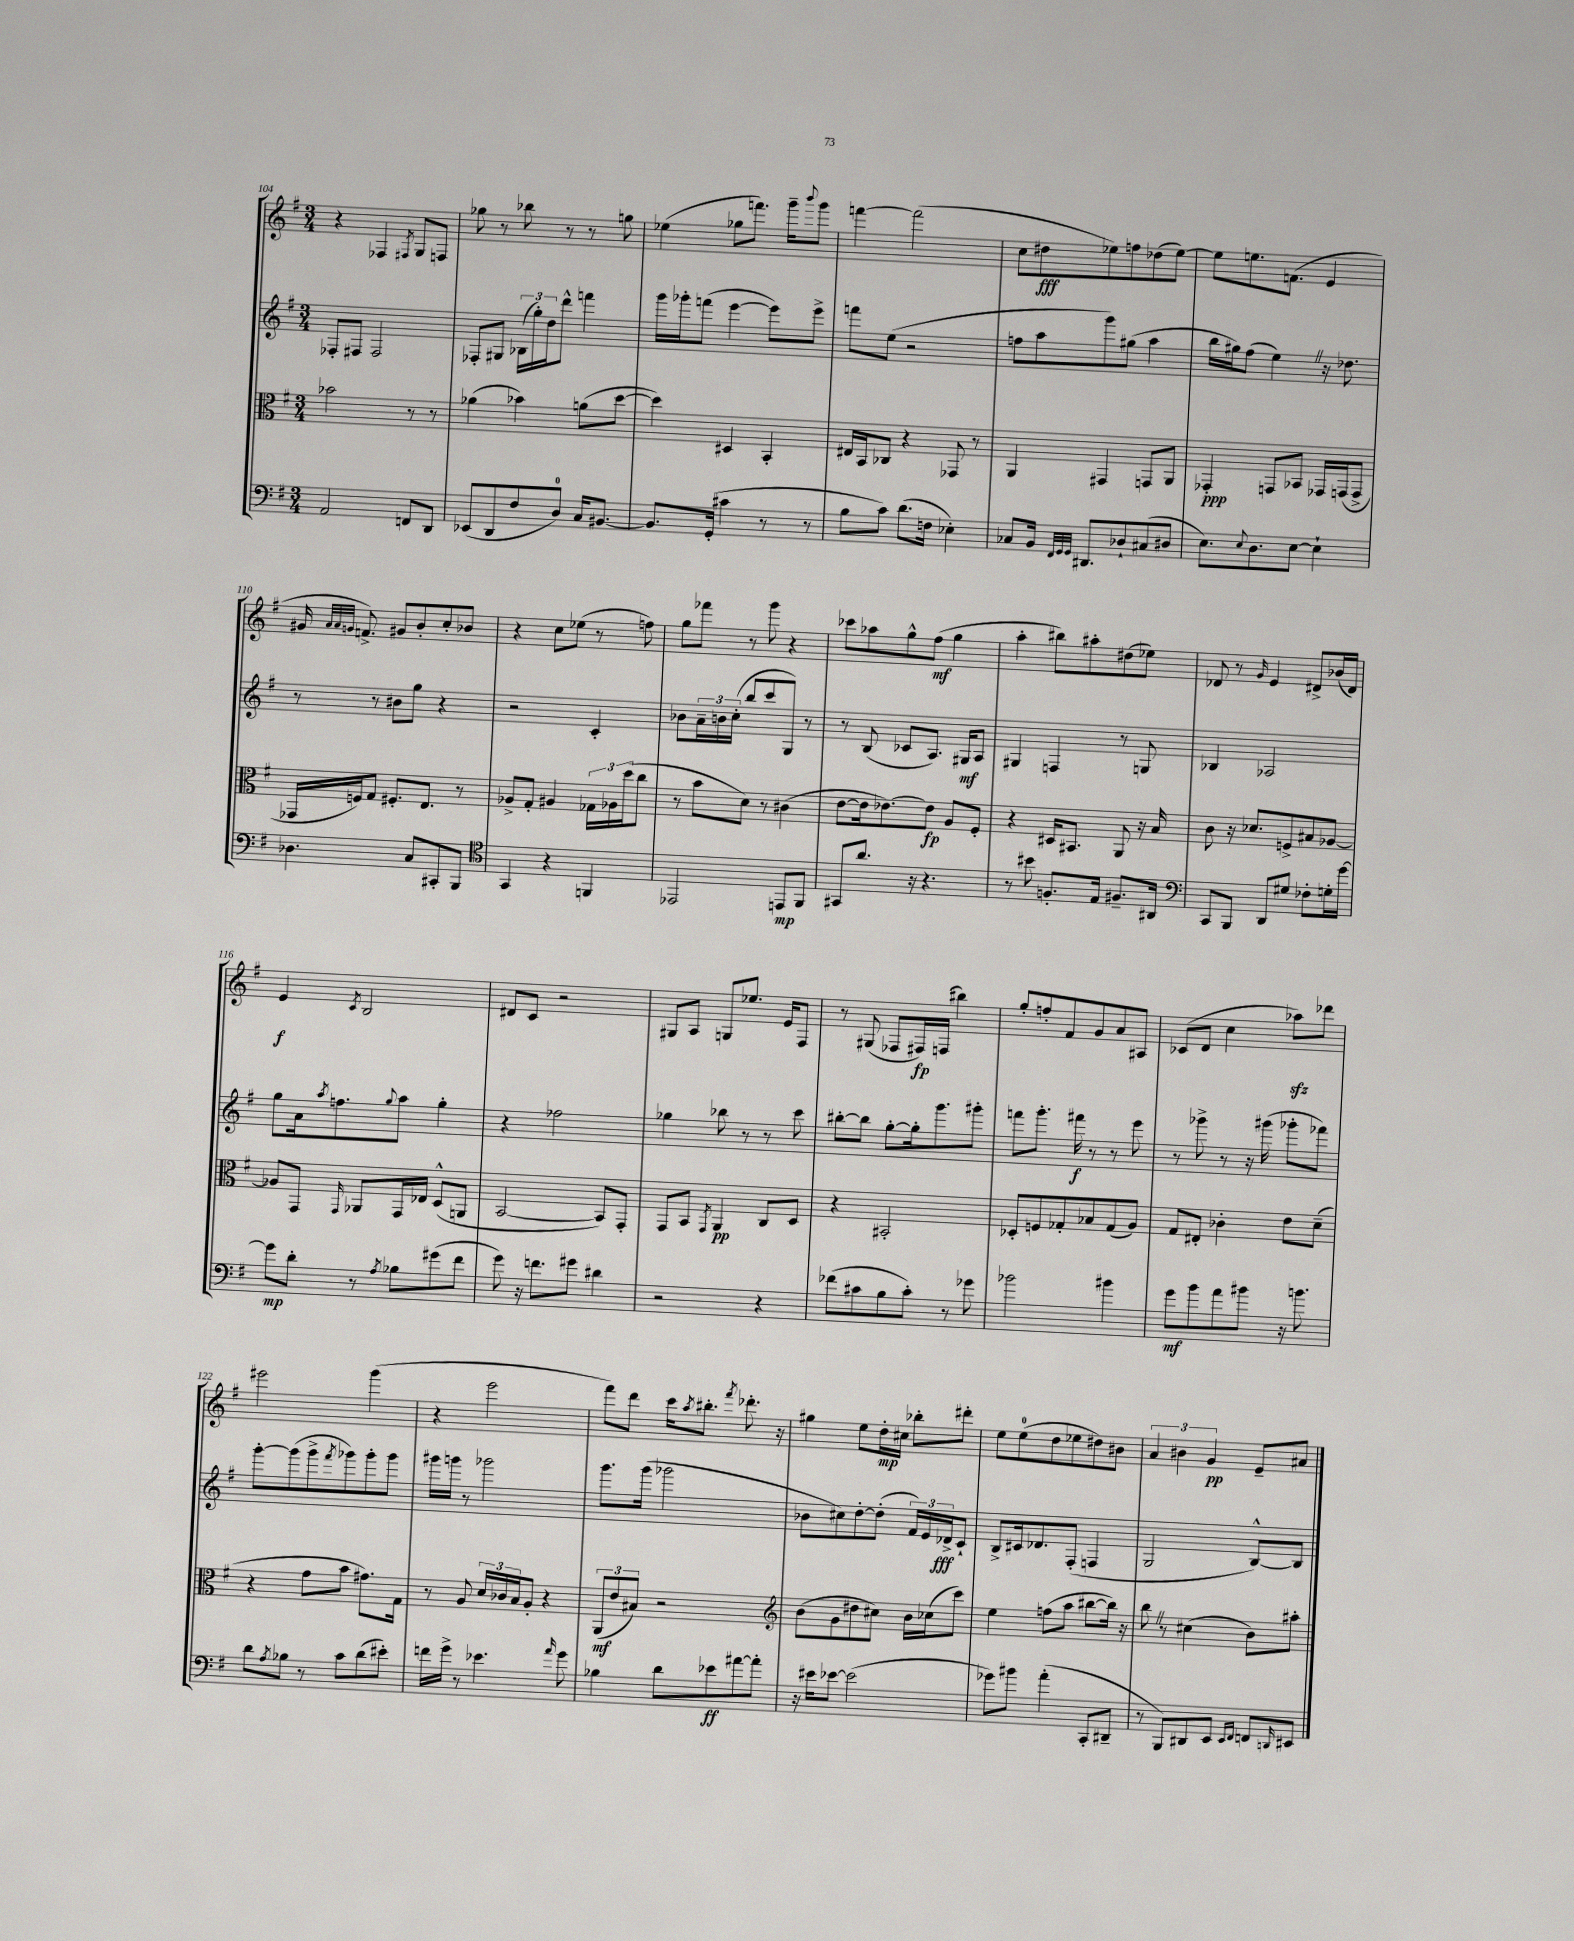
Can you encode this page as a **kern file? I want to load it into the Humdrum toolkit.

**kern	**dynam	**kern	**dynam	**kern	**dynam	**kern	**dynam
*part4	*part4	*part3	*part3	*part2	*part2	*part1	*part1
*staff4	*staff4	*staff3	*staff3	*staff2	*staff2	*staff1	*staff1
*clefF4	*	*clefC3	*	*clefG2	*	*clefG2	*
*k[f#]	*	*k[f#]	*	*k[f#]	*	*k[f#]	*
*M3/4	*	*M3/4	*	*M3/4	*	*M3/4	*
=104	=104	=104	=104	=104	=104	=104	=104
2AA/	.	2b-X\	.	8F-X'/L	.	4r	.
.	.	.	.	8F#X/J	.	.	.
.	.	.	.	2F#/	.	4F-X/	.
.	.	.	.	.	.	8qF#X/	.
8FFn/L	.	8r	.	.	.	8G/L	.
8DD/J	.	8r	.	.	.	8Fn/J	.
=105	=105	=105	=105	=105	=105	=105	=105
(8EE-X/L	.	(4a-X\	.	8F-X'/L	.	8gg-X\	.
8DD/	.	.	.	8G#X/J	.	8r	.
8F#/	.	4b-X\)	.	(24B-X\LL	.	8bb-X\	.
.	.	.	.	24gg'\)	.	.	.
.	.	.	.	24dd\J	.	.	.
8D/J)	.	.	.	8ddd^^\J	.	8r	.
16C/KL	.	(8an\L	.	4fffn\	.	8r	.
[8.BB#X/J	.	.	.	.	.	.	.
.	.	[8dd\J	.	.	.	8ggn\	.
=106	=106	=106	=106	=106	=106	=106	=106
8.BB#/L]	.	4dd\])	.	16ggg\LL	.	(4ee-X\	.
.	.	.	.	16ggg-X'\J	.	.	.
.	.	.	.	(8fffn\J	.	.	.
(16GG'/Jk	.	.	.	.	.	.	.
4c#X\	.	4D#X/	.	[4eee\	.	8gg-X\L	.
.	.	.	.	.	.	8.fffn\J)	.
8r	.	4BB'/	.	8eee\L])	.	.	.
.	.	.	.	.	.	16ggg~\KL	.
.	.	.	.	.	.	8qqbbb/	.
8r	.	.	.	8eee^\J	.	8ggg\J	.
=107	=107	=107	=107	=107	=107	=107	=107
8B\L	.	16E#X/LL	.	8fffn\L	.	[4fffn\	.
.	.	16BB/J	.	.	.	.	.
8c\J)	.	8C-X/J	.	(8ee\J	.	.	.
(8.d\L	.	4r	.	2r	.	(2fff\]	.
16Fn\Jk	.	.	.	.	.	.	.
4E-X'\)	.	8GG-X/	.	.	.	.	.
.	.	8r	.	.	.	.	.
=108	=108	=108	=108	=108	=108	=108	=108
8C-X/L	.	4AA/	.	8ffn\L	.	8cc\L	.
16BB/Jk	.	.	.	8aa\	.	8dd#X\	fff
32qqFF#/LLL	.	.	.	.	.	.	.
32qqGG/	.	.	.	.	.	.	.
32qqGG/JJJ	.	.	.	.	.	.	.
8.DD#X/L	.	.	.	.	.	.	.
.	.	4GG#X/	.	8ggg\)	.	8ee-X\)	.
8D-X`/	.	.	.	(8gg#X\J	.	8ffn\	.
(8C#X/	.	8GGn/L	.	4aa\	.	(8dd-X\	.
8D#X/J	.	8AA/J	.	.	.	[8ee-\J)	.
=109	=109	=109	=109	=109	=109	=109	=109
8.E\L)	.	4GG-X'/	ppp	16bb\LL	.	8ee-\L]	.
.	.	.	.	16gg#X\J)	.	.	.
.	.	.	.	(8ff#\J	.	8.een\	.
8qqE/	.	.	.	.	.	.	.
8.D\	.	.	.	.	.	.	.
.	.	8GGn/L	.	4eeZ\)	.	.	.
.	.	.	.	.	.	(8.fn\J	.
[8E\J	.	8BB-X/J	.	.	.	.	.
4E`\]	.	16GG-X/LL	.	16r	.	4e/	.
.	.	(16GGn/J	.	8.dd-X\	.	.	.
.	.	8GG^/J	.	.	.	.	.
!!LO:LB:g=z
=110	=110	=110	=110	=110	=110	=110	=110
4.D-X\	.	16GG-X/LL	.	8r	.	16g#X/	.
.	.	.	.	.	.	32qqa/LLL	.
.	.	.	.	.	.	32qqa/	.
.	.	.	.	.	.	32qqgn/JJJ	.
.	.	16Fn/J)	.	.	.	8.fn^/)	.
.	.	8G/J	.	8r	.	.	.
.	.	8.F#X'/L	.	8b#X\L	.	8g#X/L	.
8C/L	.	.	.	8gg\J	.	8b'/	.
.	.	8.E/J	.	.	.	.	.
8CC#X'/	.	.	.	4r	.	8cc'/	.
8BBB/J	.	8r	.	.	.	8b-X/J	.
=111	=111	=111	=111	=111	=111	=111	=111
*clefC4	*	*	*	*	*	*	*
4GG/	.	8A-X^/L	.	2r	.	4r	.
.	.	8G'/J	.	.	.	.	.
4r	.	4A#X/	.	.	.	8cc\L	.
.	.	.	.	.	.	(8ee-X\J	.
4FFn/	.	24G-X\LL	.	4c'/	.	8r	.
.	.	24A-X\	.	.	.	.	.
.	.	(24dd\J	.	.	.	.	.
.	.	8cc\J	.	.	.	8ffn\)	.
=112	=112	=112	=112	=112	=112	=112	=112
2EE-X/	.	8r	.	8b-X\L	.	8gg\L	.
.	.	8b\L	.	24a~\L	.	8fff-X\J	.
.	.	.	.	24bn\	.	.	.
.	.	.	.	(24cc'\JJ	.	.	.
.	.	8d\J)	.	8bb/L	.	8r	.
.	.	8r	.	8ccc/	.	8ggg\	.
8EEn/L	mp	(4c#X\	.	8G/J)	.	4r	.
8FF#/J	.	.	.	8r	.	.	.
=113	=113	=113	=113	=113	=113	=113	=113
8GG#X/L	.	[8e\L	.	8r	.	8ccc-X\L	.
8.a/J	.	16e\k]	.	(8B/	.	8aa-X\	.
.	.	[8.e-X\)	.	.	.	.	.
.	.	.	.	8c-X/L	.	8gg^^\	.
16r	.	.	.	.	.	.	.
4.r	.	8e-\J]	fp	8.A/J)	.	(8ff#\J	mf
.	.	8A/L	.	.	.	4gg\	.
.	.	.	.	16G#X/KL	mf	.	.
.	.	8F#'/J	.	8A/J	.	.	.
=114	=114	=114	=114	=114	=114	=114	=114
8r	.	4r	.	4G#X/	.	4aa'\	.
8b#X\	.	.	.	.	.	.	.
8.Fn'/L	.	16D#X/KL	.	4Fn/	.	8bb#X\L)	.
.	.	8.BB#X/J	.	.	.	.	.
.	.	.	.	.	.	8aa#X'\	.
16E/Jk	.	.	.	.	.	.	.
8.F#X~/L	.	8AA/	.	8r	.	(8dd#X\	.
.	.	16r	.	8Gn/	.	8ee-X\J)	.
16AA#X/Jk	.	16B/	.	.	.	.	.
=115	=115	=115	=115	=115	=115	=115	=115
*clefF4	*	*	*	*	*	*	*
8CC/L	.	8c\	.	4B-X/	.	8d-X/	.
8BBB/J	.	16r	.	.	.	8r	.
.	.	8.d-X/L	.	.	.	.	.
.	.	.	.	.	.	16qqg/	.
8DD/L	.	.	.	2A-X/	.	4e/	.
8G#X/J	.	8Fn^/	.	.	.	.	.
8F-X'\L	.	8B#X/	.	.	.	8d#X^/L	.
16Gn'\L	.	[8A-X/J	.	.	.	(16b-X/L	.
[16g\JJ	.	.	.	.	.	16d#/JJ)	.
!!LO:LB:g=z
=116	=116	=116	=116	=116	=116	=116	=116
8g\L]	mp	8A-X/L]	.	8gg\L	.	4e/	f
8d'\J	.	8GG/J	.	16a\k	.	.	.
.	.	.	.	8qaa/	.	.	.
.	.	.	.	8.ffn\	.	.	.
.	.	16qqGG/	.	.	.	8qc/	.
8r	.	8AA-X/L	.	.	.	2B/	.
8qA/	.	.	.	8qqgg/	.	.	.
8B-X\L	.	16GG/L	.	8aa\J	.	.	.
.	.	16E-X/JJ	.	.	.	.	.
(8g#X\	.	(8D^^/L	.	4gg'\	.	.	.
8f#\J	.	8AAn/J	.	.	.	.	.
=117	=117	=117	=117	=117	=117	=117	=117
8g\)	.	[2BB/	.	4r	.	8d#X/L	.
16r	.	.	.	.	.	8c/J	.
8.fn\L	.	.	.	.	.	.	.
.	.	.	.	2ff-X\	.	2r	.
8g#X\J	.	.	.	.	.	.	.
4d#X\	.	8BB/L])	.	.	.	.	.
.	.	8GG'/J	.	.	.	.	.
=118	=118	=118	=118	=118	=118	=118	=118
2r	.	8GG/L	.	4gg-X\	.	8G#X/L	.
.	.	8BB/J	.	.	.	8A/J	.
.	.	8qGG/	.	.	.	.	.
.	.	4AA/	pp	8bb-X\	.	8Gn/L	.
.	.	.	.	8r	.	8.ee-X/J	.
4r	.	8C/L	.	8r	.	.	.
.	.	.	.	.	.	16e/KL	.
.	.	8D/J	.	8ccc\	.	8F#/J	.
=119	=119	=119	=119	=119	=119	=119	=119
(8f-X\L	.	4r	.	[8bb#X'\L	.	8r	.
8c#X\	.	.	.	8bb#\J]	.	(8G#X/	.
8B\	.	2BB#X'/	.	[8gg'\L	.	8F-X/L	.
8c#'\J)	.	.	.	16gg'\k]	.	16F#X/L)	fp
.	.	.	.	8.ggg\	.	(16Fn/JJ	.
8r	.	.	.	.	.	4bb#X\)	.
8g-X\	.	.	.	8ggg#X'\J	.	.	.
=120	=120	=120	=120	=120	=120	=120	=120
2b-X\	.	8D-X'/L	.	8fffn\L	.	8gg'/L	.
.	.	8Fn/	.	8.ggg'\J	.	8ffn'/	.
.	.	8G-X'/	.	.	.	8f#/	.
.	.	.	.	16fff#X\	f	.	.
.	.	8B-X/	.	8r	.	8g/	.
4b#X\	.	(8G-/	.	8r	.	8a/	.
.	.	8A/J)	.	8eee\	.	8A#X/J	.
=121	=121	=121	=121	=121	=121	=121	=121
8g\L	mf	8G/L	.	8r	.	(8c-X/L	.
8b\	.	8E#X'/J	.	8ggg-X^\	.	8d/J	.
8a\	.	4c-X'\	.	8r	.	4cc\	.
8b#X\J	.	.	.	16r	.	.	.
.	.	.	.	(16ggg#X\	.	.	.
16r	.	8e\L	.	8ggg-X'\L	.	8aa-Xzz\L)	.
8.bn\	.	.	.	.	.	.	.
.	.	(8d~\J	.	8fff-X\J)	.	8ddd-X\J	.
!!LO:LB:g=z
=122	=122	=122	=122	=122	=122	=122	=122
8d\L	.	4r	.	[8ggg'\L	.	2eee#X\	.
8qA/	.	.	.	.	.	.	.
8B-X\J	.	.	.	(8ggg\]	.	.	.
8r	.	8g\L	.	8ggg^\	.	.	.
.	.	.	.	8qfff#/	.	.	.
8c\L	.	8b\J	.	8ggg-X\)	.	.	.
(8d\	.	8.g#X\L)	.	8ggg-'\	.	(4ggg\	.
8e#X'\J)	.	.	.	8ggg-\J	.	.	.
.	.	16G\Jk	.	.	.	.	.
=123	=123	=123	=123	=123	=123	=123	=123
16fn\LL	.	8r	.	16ggg#X\LL	.	4r	.
16g^\JJ	.	.	.	16gggn\JJ	.	.	.
8r	.	8A/	.	8r	.	.	.
4.e-X\	.	24d/LL	.	2ggg-X\	.	2eee\	.
.	.	24c-X/	.	.	.	.	.
.	.	24B/J	.	.	.	.	.
.	.	8A'/J	.	.	.	.	.
.	.	4r	.	.	.	.	.
16qqa/	.	.	.	.	.	.	.
8g\	.	.	.	.	.	.	.
=124	=124	=124	=124	=124	=124	=124	=124
4B-X\	.	(12AA/L	mf	8.ggg\L	.	8fff#\L)	.
.	.	12e/	.	.	.	.	.
.	.	.	.	.	.	8ddd\J	.
.	.	12B#X/J)	.	.	.	.	.
.	.	.	.	(16ggg\Jk	.	.	.
8d\L	.	2r	.	2ggg-X\	.	16ccc\KL	.
.	.	.	.	.	.	8qaa/	.
.	.	.	.	.	.	8.bb#X'\J	.
8e-X\	ff	.	.	.	.	.	.
.	.	.	.	.	.	8qfff#/	.
[8a#X\	.	.	.	.	.	8.ddd-X'\	.
8a#'\J]	.	.	.	.	.	.	.
.	.	.	.	.	.	16r	.
=125	=125	=125	=125	=125	=125	=125	=125
*	*	*clefG2	*	*	*	*	*
16r	.	(8b\L	.	8b-X\L	.	4gg#X\	.
16e#X\KL	.	.	.	.	.	.	.
[8e-X\J	.	8g\	.	8cc#X\)	.	.	.
(2e-\]	.	8dd#X\	.	[8dd'\	.	8ee\L	.
.	.	8cc#X\J)	.	(8dd'\J]	.	16dd'\L	mp
.	.	.	.	.	.	16cc#X\JJ	.
.	.	16b\LL	.	24f#/LL)	.	8bb-X'\L	.
.	.	.	.	24e/	.	.	.
.	.	(16cc-X\J	.	.	.	.	.
.	.	.	.	24d-X^/J	fff	.	.
.	.	8ccc\J)	.	8c`/J	.	8ddd#X'\J	.
=126	=126	=126	=126	=126	=126	=126	=126
8g-X\L)	.	4ee\	.	8B^/L	.	8ee\L	.
8b#X\J	.	.	.	16c#X/k	.	(8ee\	.
.	.	.	.	8.d-X/	.	.	.
(4a'\	.	(8ffn\L	.	.	.	8dd\	.
.	.	8aa\J	.	(8F#'/J	.	8ee-X\	.
8CC'/L	.	[8bb#X\L	.	4Fn/	.	8dd#X\)	.
8DD#X~/J	.	16bb#\Jk])	.	.	.	8b#X\J	.
.	.	16r	.	.	.	.	.
=127	=127	=127	=127	=127	=127	=127	=127
8r	.	8bbZ\	.	2G/	.	6a/	.
8BBB/L)	.	8r	.	.	.	.	.
.	.	.	.	.	.	6b#X\	.
8DD#X/	.	(4cc#X\	.	.	.	.	.
.	.	.	.	.	.	6g/	pp
8EE/J	.	.	.	.	.	.	.
16qqEE/LL	.	.	.	.	.	.	.
16qqFF#/JJ	.	.	.	.	.	.	.
8FFn/L	.	8b\L)	.	[8B^^/L)	.	8e~/L	.
16qqDDn/	.	.	.	.	.	.	.
8EE#X/J	.	8aa#X'\J	.	8B/J]	.	8a#X/J	.
==	==	==	==	==	==	==	==
*-	*-	*-	*-	*-	*-	*-	*-
